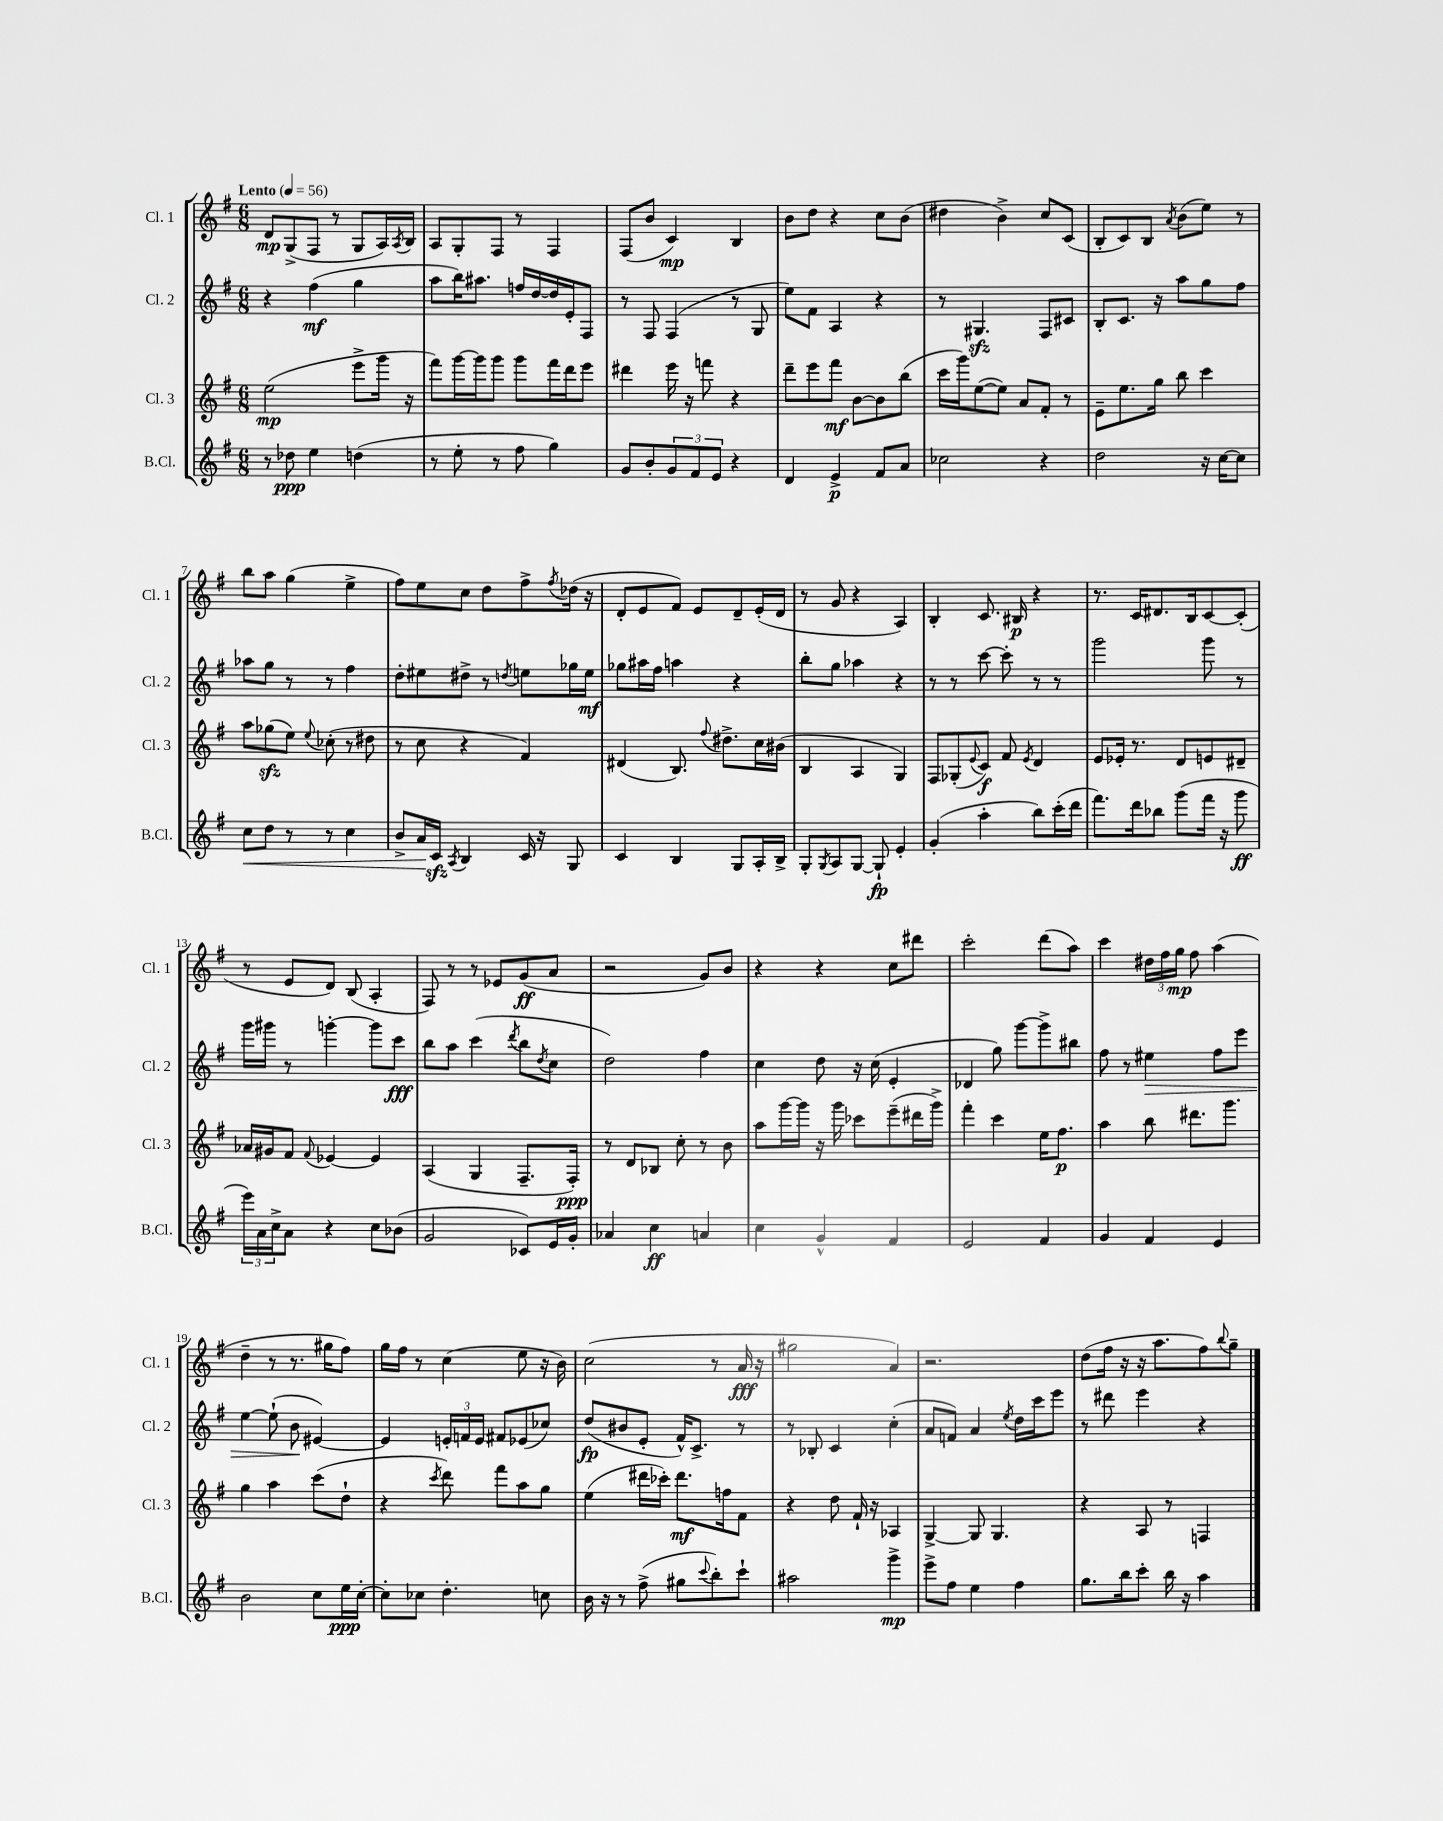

**kern	**kern	**kern	**kern
*staff4	*staff3	*staff2	*staff1
*clefG2	*clefG2	*clefG2	*clefG2
*k[f#]	*k[f#]	*k[f#]	*k[f#]
*M6/8	*M6/8	*M6/8	*M6/8
*MM56	*MM56	*MM56	*MM56
8r	(2ee	4r	8d
8dd-	.	.	(8G^
4ee	.	(4ff#	8F#
.	.	.	8r
(4dd	8eee^	4gg	8G
.	16ggg	.	16A)
.	.	.	8qA
.	16r	.	16B
=	=	=	=
8r	8fff#)	8aa	8A
8ee'	[16ggg	16bb)	8G'
.	16ggg]	8.aa#	.
8r	8ggg	.	8F#
8ff#	8ggg	16ff	8r
.	.	[16dd	.
4gg)	16fff#	16dd]	4F#
.	16ddd	16e'	.
.	8eee	8F#	.
=	=	=	=
8g	4ddd#	8r	(8F#
8b'	.	8F#	8b
12g	16eee	(4F#	4c)
.	16r	.	.
12f#	.	.	.
.	8fff	.	.
12e	.	.	.
4r	4r	8r	4B
.	.	8G	.
=	=	=	=
4d	8ddd~	8ee)	8b
.	8eee	8f#	8dd
4e^	8fff#	4A	4r
.	[8b	.	.
8f#	8b]	4r	8cc
8a	(8bb	.	(8b
=	=	=	=
2cc-	16ccc	8r	4dd#
.	16ggg)	.	.
.	([8ee	4.G#	.
.	8ee])	.	4b^)
.	8a	.	.
4r	8f#'	8F#	8cc
.	8r	8c#	(8c
=	=	=	=
2dd	8e~	8B'	8B'
.	8.ee	8.c	8c)
.	.	.	8B
.	16gg	16r	.
.	.	.	8qa
.	8bb	8aa	(8b
16r	4ccc	8gg	8ee)
[16cc	.	.	.
8cc]	.	8ff#	8r
=	=	=	=
8cc	8aa	8aa-	8bb
8dd	(8gg-	8gg	8aa
8r	8ee)	8r	(4gg
.	8qqee	.	.
8r	(8cc-'	8r	.
4cc	8r	4ff#	4ee^
.	8dd#	.	.
=	=	=	=
8b^	8r	8dd'	8ff#)
16a	8cc	8ee#	8ee
16c	.	.	.
8qA	.	.	.
4B	4r	8dd#^	8cc
.	.	8r	8dd
.	.	8qdd	.
16c	4f#)	8ee	8ff#^
16r	.	.	.
.	.	.	8qff#
8G	.	16gg-	(16dd-
.	.	16ee	16r
=	=	=	=
4c	(4d#	8gg-	8d'
.	.	16aa#	8e
.	.	16ff#	.
4B	8.B)	4aa	8f#)
.	.	.	8e
.	8qqff#	.	.
.	8.dd#^	.	.
8G	.	4r	8d~
16A'	16cc	.	(16e'
16B^	(16b#	.	16d
=	=	=	=
8G'	4B	8bb'	8r
8qG	.	.	.
8A	.	8gg	8g
[8G	4A	4aa-	4r
8G`]	.	.	.
4e'	4G)	4r	4A)
=	=	=	=
(4g'	8F#	8r	4B'
.	(8G-'	8r	.
.	8qqe	.	.
4aa'	8c)	[8ccc	8.c
.	8f#	8ccc']	.
.	.	.	16B#
.	8qe	.	.
8bb)	4d	8r	4r
(16ccc'	.	8r	.
16ddd	.	.	.
=	=	=	=
8.fff#)	8e	2ggg	8.r
.	16e-'	.	.
16ddd	8.r	.	16c
8bb-	.	.	8.d#
(8ggg	8d	.	.
.	.	.	16B
16fff#	8e	8ggg	[8c
16r	.	.	.
8ggg	8d#~	8r	(8c']
=	=	=	=
24eee)	16a-	16ggg	8r
24a	.	.	.
.	16g#	16ggg#	.
24cc^	.	.	.
8a	8f#	8r	8e
.	8qqf#	.	.
4r	[4e-	[4ggg'	8d)
.	.	.	(8B
8cc	4e-]	8ggg]	4A'
(8b-	.	8ccc	.
=	=	=	=
2g	(4A	8bb	8F#)
.	.	8aa	8r
.	4G	(4ccc	8r
.	.	.	8e-
.	.	8qddd	.
8c-)	8.F#~	8bb	(8g
.	.	8qdd	.
16e	.	8cc	8a
16g'	16F#')	.	.
=	=	=	=
4a-	8r	2dd)	2r
.	8d	.	.
4cc	8B-	.	.
.	8cc'	.	.
4a	8r	4ff#	8g)
.	8b	.	8b
=	=	=	=
4cc	8aa	4cc	4r
.	[16ggg	.	.
.	16ggg]	.	.
4g^^	16r	8dd	4r
.	16ggg	.	.
.	8ccc-	16r	.
.	.	(16cc	.
4f#	(8eee~	4e'	8cc
.	16ddd#	.	8ddd#
.	16ggg^)	.	.
=	=	=	=
2e	4fff#'	4d-	2ccc'
.	4ccc	8gg)	.
.	.	[8ggg	.
4f#	16ee	8ggg^]	(8ddd
.	8.ff#	.	.
.	.	8bb#	8aa)
=	=	=	=
4g	4aa	8ff#	4ccc
.	.	8r	.
4f#	8bb	4ee#	24dd#
.	.	.	24ff#
.	.	.	24gg
.	8.ddd#	.	8ff#
4e	.	8ff#	(4aa
.	8.ggg	.	.
.	.	8eee	.
=	=	=	=
2b	4gg	[4ee	4dd~
.	4aa	(8ee`]	8r
.	.	8b	8.r
8cc	(8ccc	[4e#)	.
.	.	.	16gg#
16ee	8dd`	.	8ff#)
[16cc'	.	.	.
=	=	=	=
8cc']	4r	4e#]	16gg
.	.	.	16ff#
8cc-	.	.	8r
.	8qccc	.	.
4.dd'	8ddd)	24e'	(4cc
.	.	24f	.
.	.	24e	.
.	8fff#	8f#	.
.	8aa	(8e-	8ee
8cc	8gg	8cc-)	16r
.	.	.	16b)
=	=	=	=
16b	(4ee	(8dd	(2cc
16r	.	.	.
8r	.	8b#	.
(8ff#^	16ddd#	8e'	.
.	16ccc-')	.	.
8gg#	8.ddd#	16f#^^)	.
.	.	8.c^	.
8qqccc	.	.	.
8bb')	.	.	8r
.	16ff	.	.
8ccc`	8f#	8r	16a
.	.	.	16r
=	=	=	=
2aa#	4r	8r	2gg#
.	.	8B-'	.
.	8dd	4c	.
.	16f#`	.	.
.	16r	.	.
4ggg^	4A-	(4cc'	4a)
=	=	=	=
8eee^	[4G^	8a	2.r
8ff#	.	8f)	.
4ee	8G]	4a	.
.	4.G	.	.
.	.	8qee	.
4ff#	.	16dd	.
.	.	16ccc	.
.	.	8eee	.
=	=	=	=
8.gg	4r	8r	(8dd
.	.	8ddd#	16ff#
16bb	.	.	16r
8ccc'	8A	4eee	16r
.	.	.	8.aa
16bb	8r	.	.
16r	.	.	.
4aa	4F	4r	8ff#)
.	.	.	8qqbb
.	.	.	8gg~
==	==	==	==
*-	*-	*-	*-
